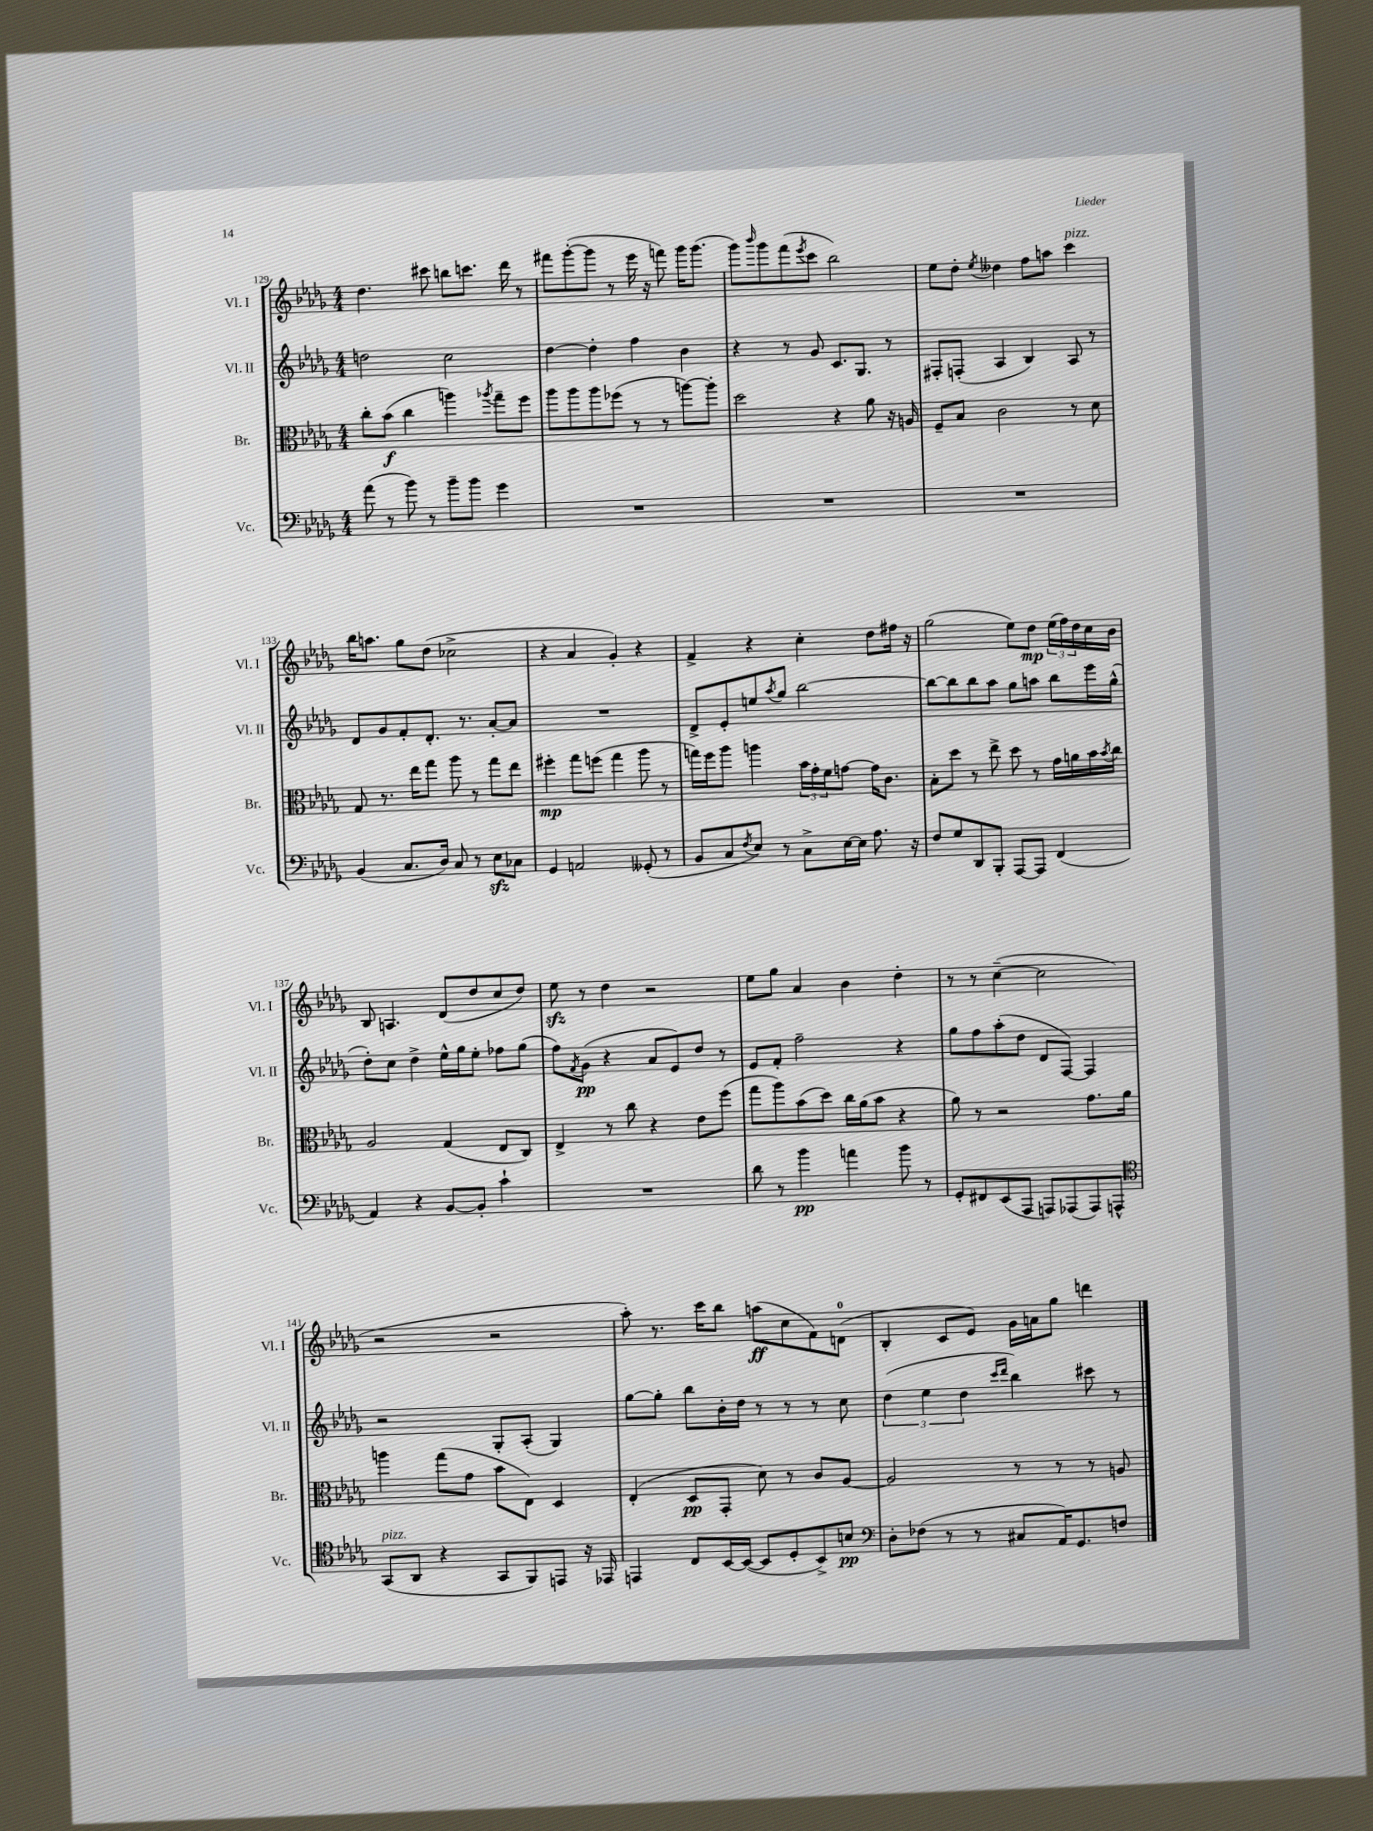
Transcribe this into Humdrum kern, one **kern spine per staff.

**kern	**kern	**kern	**kern
*staff4	*staff3	*staff2	*staff1
*clefF4	*clefC3	*clefG2	*clefG2
*k[b-e-a-d-g-]	*k[b-e-a-d-g-]	*k[b-e-a-d-g-]	*k[b-e-a-d-g-]
*M4/4	*M4/4	*M4/4	*M4/4
(8a-\	8cc'\L	2dd\	4.dd-\
8r	(8b-\J	.	.
8b-\)	4cc\	.	.
8r	.	.	8ccc#\
8b-~\L	4aa\)	2cc\	8bb\L
8b-\J	.	.	8.ccc\J
.	8qaa-/	.	.
4g-\	8gg-~\L	.	.
.	.	.	16ddd-\
.	8ff\J	.	8r
=	=	=	=
1r	8aa-\L	[4dd-\	8fff#\L
.	8aa-\	.	([8ggg-'\
.	8aa-\	4dd-'\]	8ggg-\]J
.	(8ff-\J	.	8r
.	8r	4ff\	16eee-\
.	.	.	16r
.	8r	.	8fff\)
.	[8aa\L)	4b-\	16ggg-\LK
.	.	.	(8.ggg-\J
.	8aa'\]J	.	.
=	=	=	=
1r	2dd-\	4r	8ggg-\L)
.	.	.	16qqbbb-/
.	.	.	8ggg-\
.	.	8r	(8fff\
.	.	.	8qeee-/
.	.	8g-/	8ccc\J
.	4r	8.c/L	2bb-\)
.	.	8.G-/J	.
.	8a-\	.	.
.	16r	8r	.
.	16A/	.	.
=	=	=	=
1r	8F~/L	8F#'/L	8ee-\L
.	8B-/J	(8F'/J	8dd-'\J
.	.	.	8qee-/
.	2c\	4A-/	4dd--\
.	.	4B-/)	8ff\L
.	.	.	8aa\J
.	8r	8A-/	4ccc\
.	8d-\	8r	.
=	=	=	=
(4BB-/	8G-/	8d-/L	16bb-\LK
.	.	.	8.aa\J
.	8.r	8g-/	.
8.C/L	.	8f'/	8gg-\L
.	16ee-\LK	.	.
.	8gg-\J	8.d-'/J	(8dd-\J
16D-/Jk)	.	.	.
8C/	8aa-\	.	2cc-^\
.	.	8.r	.
8r	8r	.	.
8E-\L	8gg-\L	[8a-'/L	.
8C-\J	8ee-\J	8a-/]J	.
=	=	=	=
4GG-/	4ff#'\	1r	4r
2AA/	8gg-\L	.	4a-/
.	(8ff\J	.	.
.	4gg-\	.	4g-'/)
(8GG--'/	8aa-\	.	4r
8r	8r	.	.
=	=	=	=
8BB-/L	16gg\LL)	8d-^/L	4f^/
.	16ff\J	.	.
8C/	8aa-\J	8e-'/	.
8qF/	.	.	.
8E-/J)	4aa\	8ee/	4r
.	.	8qaa-/	.
8r	.	8gg-/J	.
8C^\L	24b-\LL	[2bb-\	4cc'\
.	24g-'\	.	.
.	24f\J	.	.
[16E-\L	[8g\J	.	.
16E-\]JJ	.	.	.
8.A-\	16g\]LK	.	8dd-\L
.	8.c\J	.	.
.	.	.	16ff#\Jk
16r	.	.	16r
=	=	=	=
8F/L	8B-'\L	8bb-\_L	(2gg-\
8G-/	8dd-\J	8bb-\]	.
8DD-/	8r	8bb-\	.
8BBB-'/J	8ee-^\	8aa-\J	.
[8AAA-/L	8dd-\	8gg-\L	8ee-\L)
8AAA-/]J	8r	8aa\J	8dd-\J
(4FF/	16g-\LL	8bb-\L	(24ee-\LL
.	.	.	24ff\)
.	16a\	.	.
.	.	.	24dd-\
.	16b-\	16eee-\L	16cc\
.	8qb-/	.	.
.	16cc\JJ	(16gg-^^\JJ	16b-\JJ
=	=	=	=
4AA-/)	2A-/	8dd-'\L)	8B-/
.	.	8cc\J	4.A/
4r	.	4dd-^\	.
[8BB-/L	(4G-/	16ee-^^\LL	(8d-/L
.	.	16gg-\J	.
8BB-'/]J	.	8ee-'\J	8dd-/
4c`\	8E-/L	8ff-\L	8cc/
.	8C/J)	(8gg-\J	8dd-/J)
=	=	=	=
1r	4E-^/	8ff\L)	8ee-\
.	.	8qf/	.
.	.	(8g-\J	8r
.	8r	4r	4dd-\
.	8cc\	.	.
.	4r	8a-/L	2r
.	.	8e-/)	.
.	8e-\L	8dd-/J	.
.	(8ff\J	8r	.
=	=	=	=
8d-\	8gg-\L	8e-/L	8ee-\L
8r	8aa-\)	8f'/J	8gg-\J
4b-\	(8b-\	2ff~\	4a-/
.	8dd-\J)	.	.
4a\	16cc\LL	.	4b-\
.	(16a-\J	.	.
.	8b-\J	.	.
8b-\	4r	4r	4dd-'\
8r	.	.	.
=	=	=	=
8GG-'/L	8a-\)	8gg-\L	8r
8FF#/	8r	8ff\	8r
(8EE-/	2r	(8aa-'\	([4cc~\
8AAA-/J	.	8dd-\J	.
8AAA/L)	.	8d-/L	2cc\]
(8AAA-/	.	[8F/J)	.
8AAA-/)	8.g-\L	4F/]	.
8AAA^^/J	.	.	.
.	16a-\Jk	.	.
=	=	=	=
*clefC4	*	*	*
(8GG-/L	4aa\	2r	2r
8AA-/J	.	.	.
4r	(8gg-\L	.	.
.	8g-\J	.	.
8GG-/L	8b-\L	8G-'/L	2r
8FF/)	8E-\J)	(8A-'/J	.
8EE/J	4D-/	4G-/)	.
16r	.	.	.
16EE-/	.	.	.
=	=	=	=
4EE/	(4E-'/	[8gg-\L	8aa-'\)
.	.	8gg-'\]J	8.r
8C/L	8D-/L	8bb-\L	.
.	.	.	16ccc\LK
[16BB-/L	8GG-'/J	16b-'\L	8bb-\J
(16BB-/_JJ	.	16dd-\JJ	.
8BB-/]L	8d-\)	8r	(8aa\L
8D-'/	8r	8r	8cc\
8BB-^/)	8c/L	8r	8f\)
8B/J	[8A-/J	8cc\	(8d\J
=	=	=	=
*clefF4	*	*	*
8D-'\L	2A-/]	(6dd-\	4B-'/
(8F-\J	.	.	.
.	.	6ee-\	.
8r	.	.	8c/L
.	.	6dd-\	.
8r	.	.	8e-/J)
.	.	16qqccc/LL	.
.	.	16qqddd-/JJ	.
8C#/L	8r	4bb-\)	16g-\LL
.	.	.	16a\J
16AA-/K)	8r	.	8gg-\J
8.GG-/	.	.	.
.	8r	8ccc#\	4ddd\
8F/J	8A/	8r	.
==	==	==	==
*-	*-	*-	*-
